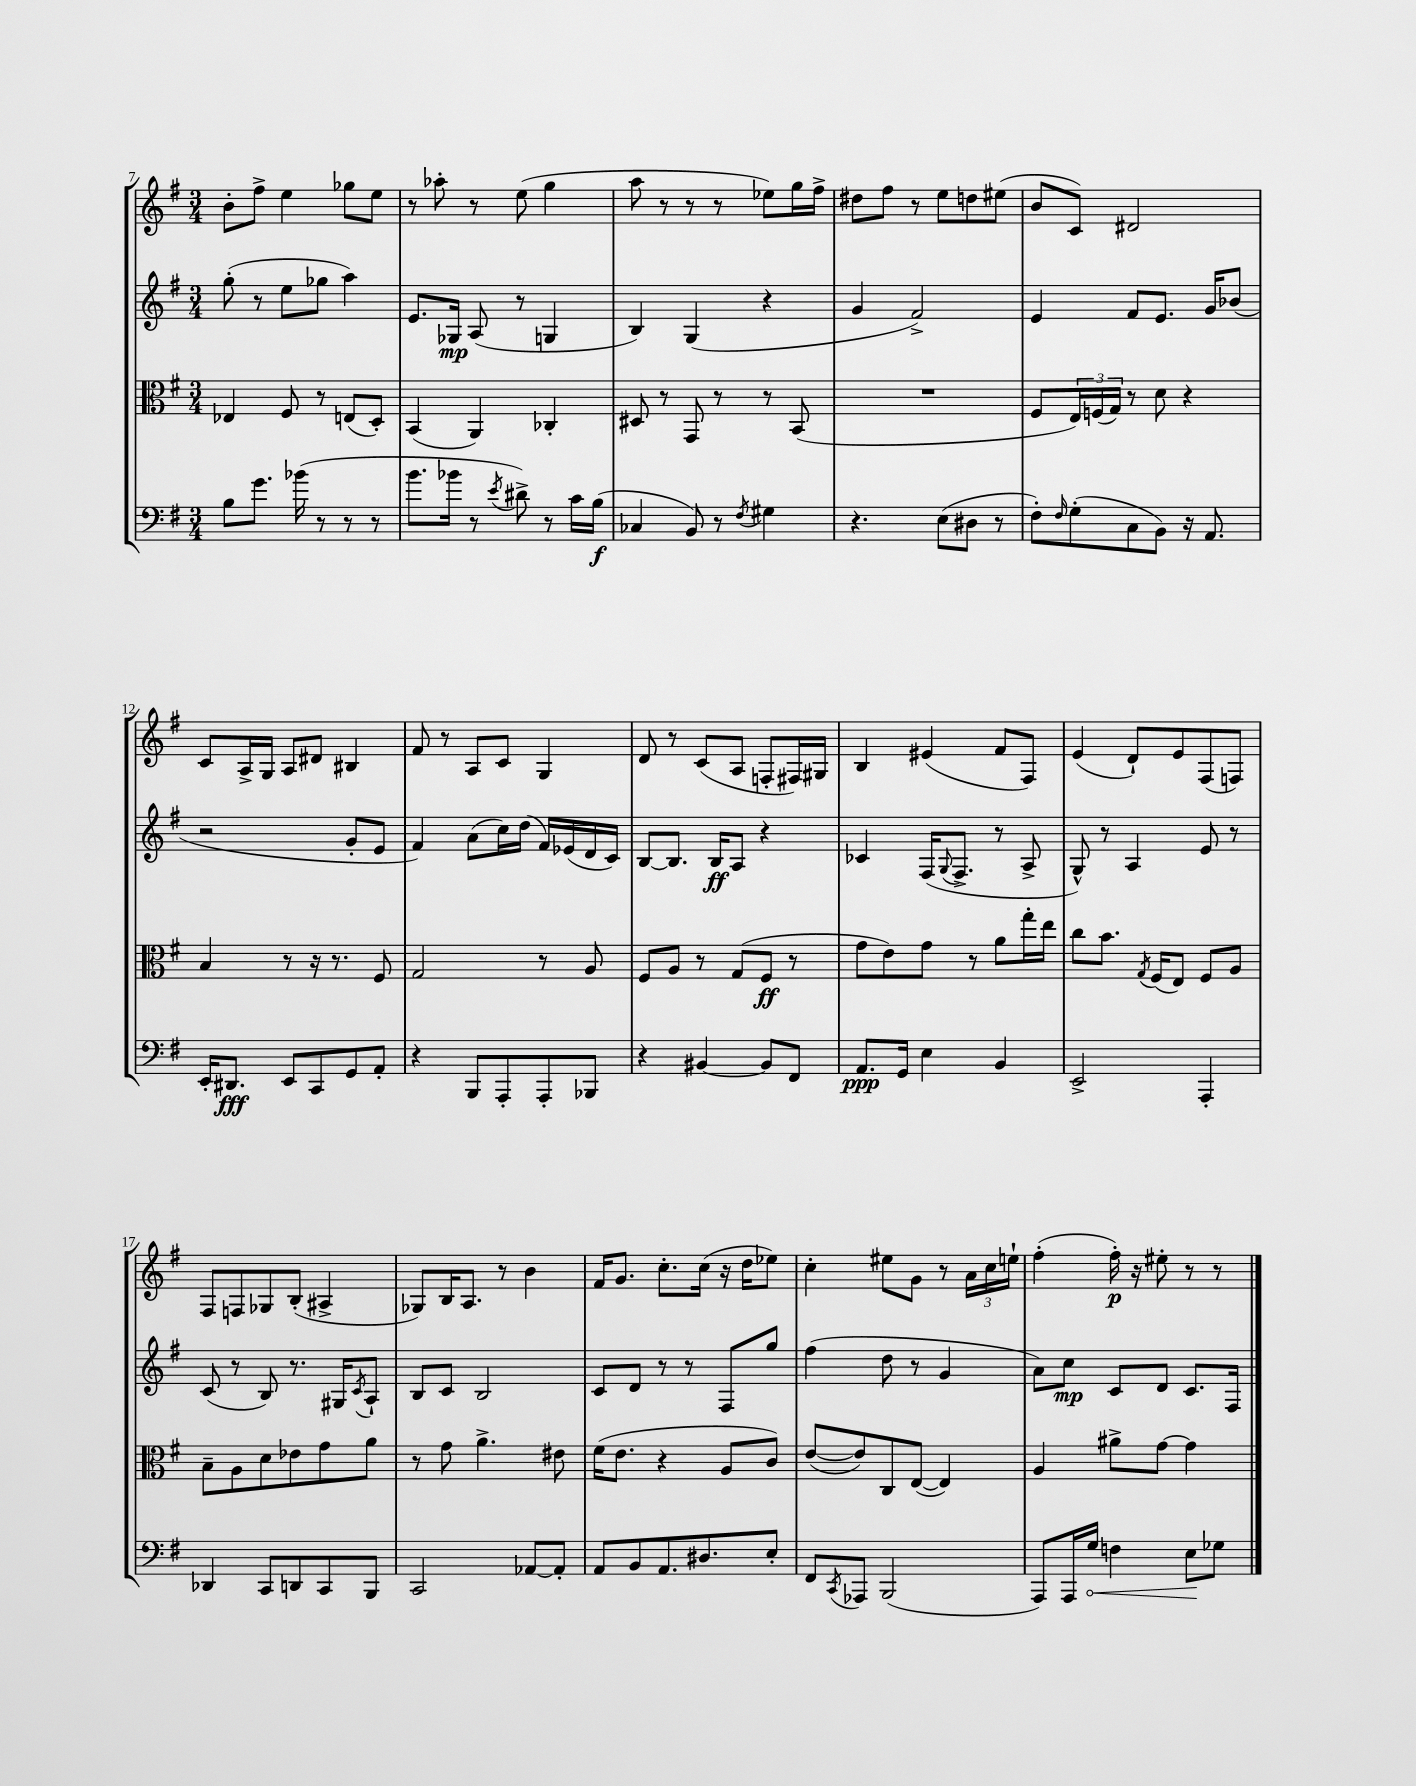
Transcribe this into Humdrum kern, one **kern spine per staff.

**kern	**kern	**kern	**kern
*staff4	*staff3	*staff2	*staff1
*clefF4	*clefC3	*clefG2	*clefG2
*k[f#]	*k[f#]	*k[f#]	*k[f#]
*M3/4	*M3/4	*M3/4	*M3/4
8B	4E-	(8gg'	8b'
8.g	.	8r	8ff#^
.	8F#	8ee	4ee
(16b-	.	.	.
8r	8r	8gg-	.
8r	(8E	4aa)	8gg-
8r	8D')	.	8ee
=	=	=	=
8.b	(4BB	8.e	8r
.	.	.	8aa-'
16b-	.	16G-	.
8r	4AA)	(8A	8r
8qe	.	.	.
8d#^)	.	8r	(8ee
8r	4C-'	4G	4gg
16c	.	.	.
(16B	.	.	.
=	=	=	=
4C-	8D#	4B)	8aa
.	8r	.	8r
8BB)	8GG	(4G	8r
8r	8r	.	8r
8qF#	.	.	.
4G#	8r	4r	8ee-)
.	(8BB	.	16gg
.	.	.	16ff#^
=	=	=	=
4.r	2.r	4g	8dd#
.	.	.	8ff#
.	.	2f#^)	8r
(8E	.	.	8ee
8D#	.	.	8dd
8r	.	.	(8ee#
=	=	=	=
8F#')	8F#	4e	8b
16qqF#	.	.	.
(8G'	24E)	.	8c)
.	(24F	.	.
.	24G)	.	.
8C	8r	8f#	2d#
8BB)	8d	8.e	.
16r	4r	.	.
8.AA	.	16g	.
.	.	(8b-	.
=	=	=	=
16EE'	4B	2r	8c
8.DD#	.	.	.
.	.	.	16A^
.	.	.	16G
8EE	8r	.	8A
8CC	16r	.	8d#
.	8.r	.	.
8GG	.	8g'	4B#
8AA'	8F#	8e	.
=	=	=	=
4r	2G	4f#)	8f#
.	.	.	8r
8BBB	.	(8a	8A
8AAA'	.	16cc)	8c
.	.	(16dd	.
8AAA'	8r	16f#)	4G
.	.	(16e-	.
8BBB-	8A	16d	.
.	.	16c)	.
=	=	=	=
4r	8F#	[8B	8d
.	8A	8.B]	8r
[4BB#	8r	.	(8c
.	.	16B	.
.	(8G	8A	8A
8BB#]	8F#	4r	8F'
8FF#	8r	.	16F#)
.	.	.	16G#
=	=	=	=
8.AA	8g	4c-	4B
.	8e)	.	.
16GG	.	.	.
4E	8g	(16F#	(4e#
.	.	8qqG	.
.	.	8.F#^	.
.	8r	.	.
4BB	8a	8r	8f#
.	16gg'	8A^	8F#)
.	16ee	.	.
=	=	=	=
2EE^	8cc	8G^^)	(4e
.	8.b	8r	.
.	.	4A	8d`)
.	8qG	.	.
.	(16F#	.	.
.	8E)	.	8e
4AAA'	8F#	8e	(8F#
.	8A	8r	8F)
=	=	=	=
4DD-	8B~	(8c	8F#
.	8A	8r	8F
8CC	8d	8B)	8G-
8DD	8e-	8.r	(8B'
8CC	8g	.	4A#^
.	.	16G#	.
.	.	8qc	.
8BBB	8a	8A`	.
=	=	=	=
2CC	8r	8B	8G-)
.	8g	8c	16B
.	.	.	8.A
.	4.a^	2B	.
.	.	.	8r
[8AA-	.	.	4b
8AA-']	8e#	.	.
=	=	=	=
8AA	(16f#	8c	16f#
.	8.e	.	8.g
8BB	.	8d	.
8.AA	4r	8r	8.cc'
.	.	8r	.
8.D#	.	.	(16cc
.	8A	8F#	16r
.	.	.	16dd
8E'	8c)	8gg	8ee-)
=	=	=	=
8FF#	([8e	(4ff#	4cc'
8qCC	.	.	.
8AAA-	8e])	.	.
(2BBB	8C	8dd	8ee#
.	([8E	8r	8g
.	4E])	4g	8r
.	.	.	24a
.	.	.	24cc
.	.	.	24ee`
=	=	=	=
8AAA)	4A	8a)	(4ff#'
16AAA	.	8cc	.
16G	.	.	.
4F	8a#^	8c	16ff#')
.	.	.	16r
.	[8g	8d	8ee#'
8E	4g]	8.c	8r
8G-	.	.	8r
.	.	16F#	.
==	==	==	==
*-	*-	*-	*-
